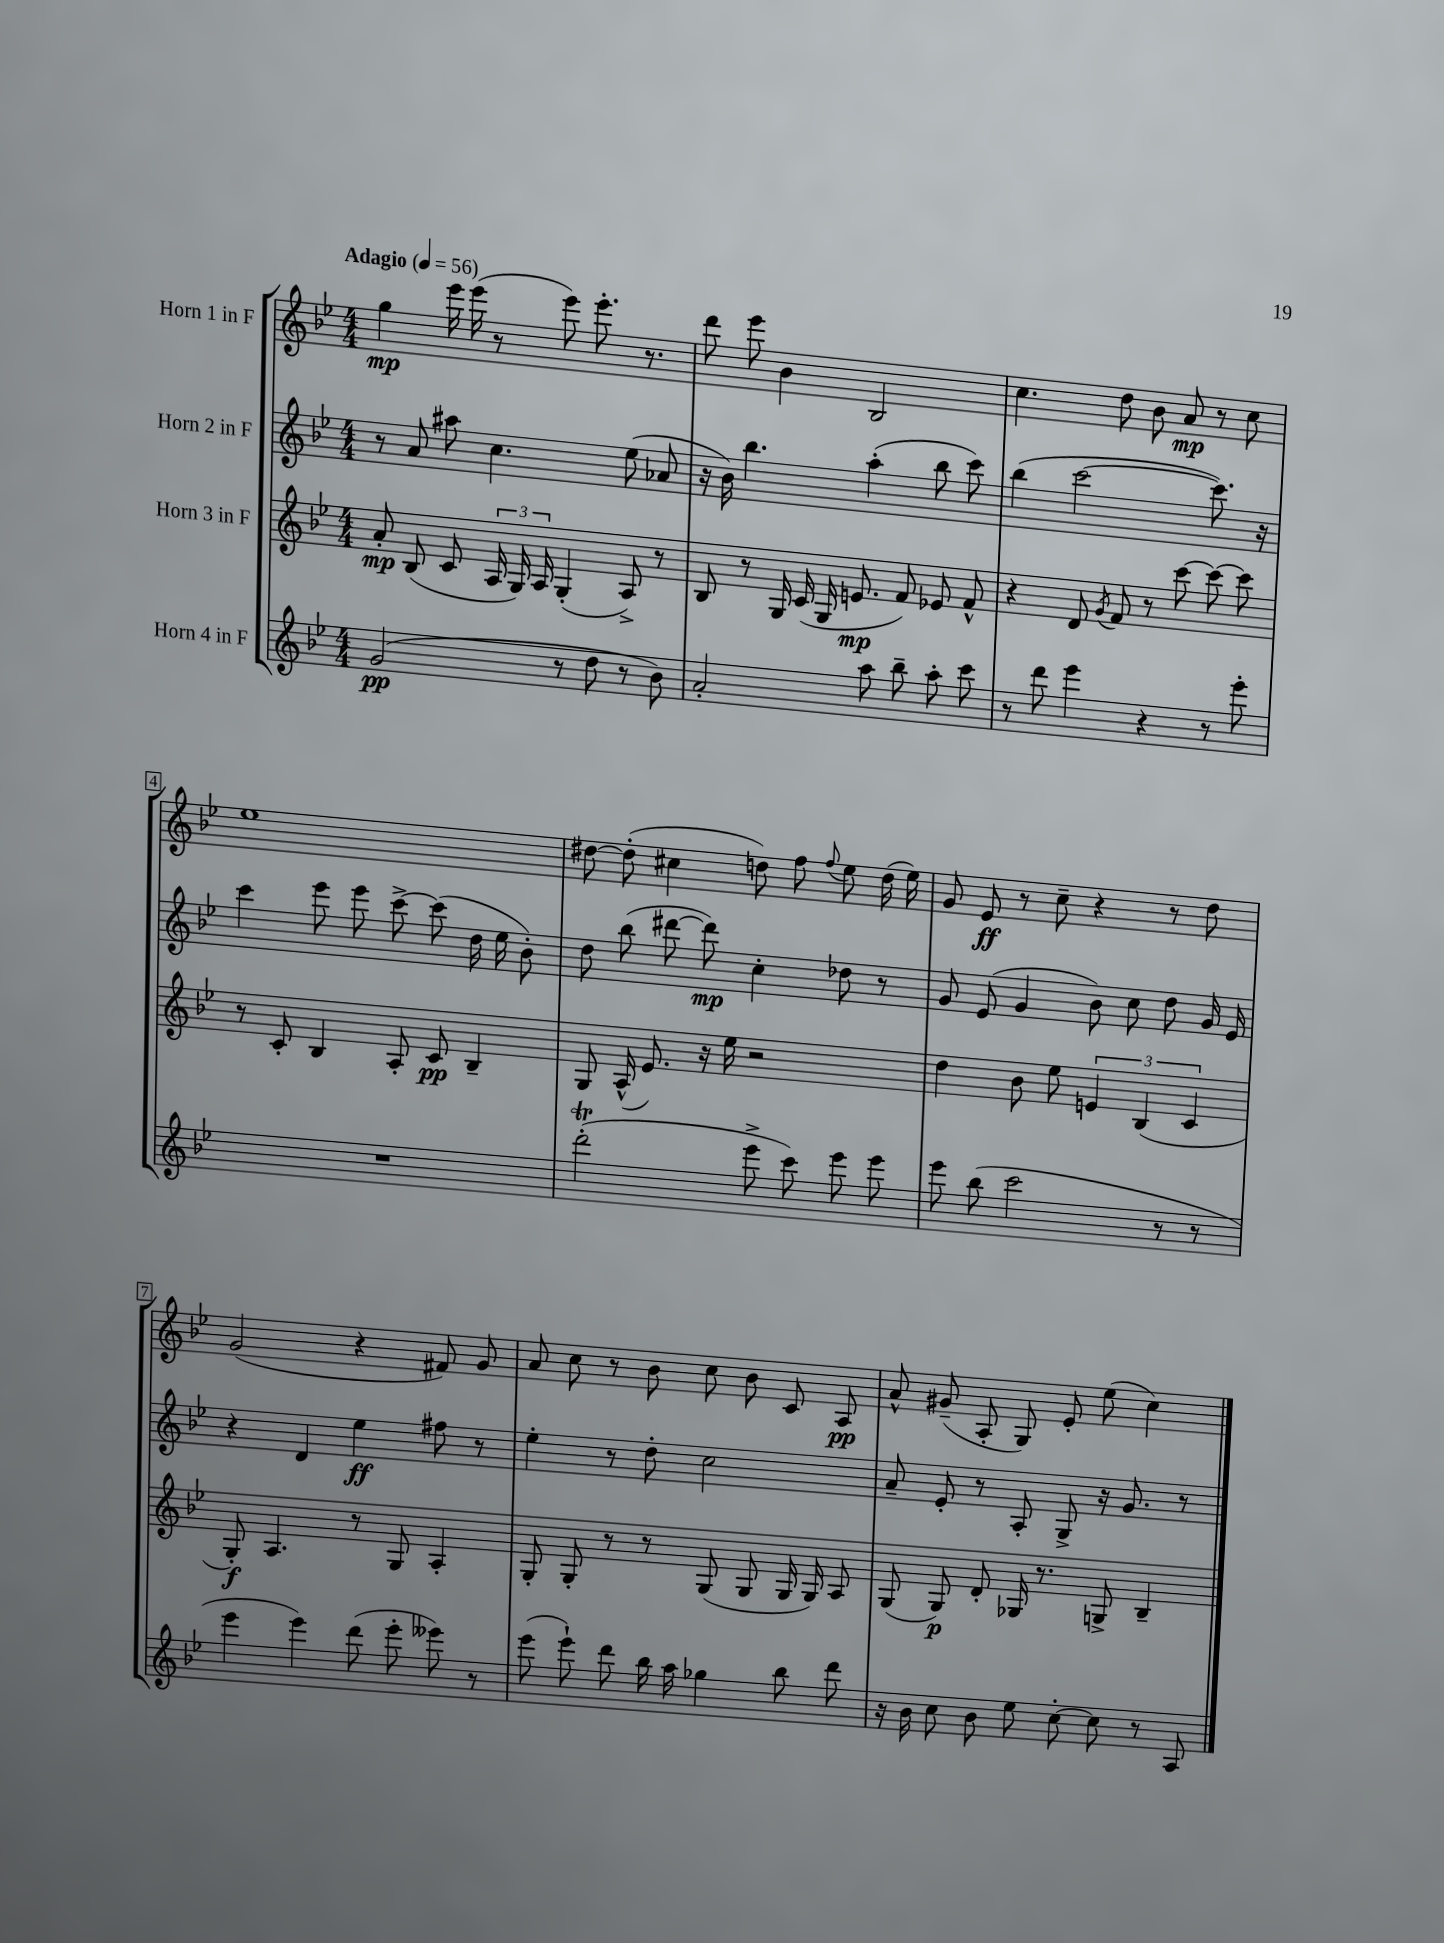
<<
\new StaffGroup <<
\new Staff = "s0" \with { instrumentName = "Horn 1 in F" } {
    \clef treble \key bes \major \numericTimeSignature \time 4/4 \tempo "Adagio" 4 = 56
    \autoBeamOff g''4\mp ees'''16 ees'''16( r8 ees'''8) ees'''8.-. r8. |
    d'''8 ees'''8 bes'4 bes2 |
    c''4. d''8 bes'8 a'8\mp r8 c''8 |
    ees''1 |
    dis''8~ dis''8-.( cis''4 d''8) f''8 \appoggiatura { f''8 } ees''8 d''16( ees''16) |
    g'8 ees'8\ff r8 c''8-- r4 r8 d''8 |
    g'2( r4 fis'8) g'8 |
    a'8 c''8 r8 bes'8 c''8 bes'8 c'8 a8\pp |
    a'8-^ gis'8--( a8-. g8) ees'8-. ees''8( c''4) \bar "|." |
}
\new Staff = "s1" \with { instrumentName = "Horn 2 in F" } {
    \clef treble \key bes \major \numericTimeSignature \time 4/4
    \autoBeamOff r8 a'8 ais''8 c''4. ees''8( aes'8 |
    r16 bes'16) bes''4. a''4-.( bes''8 c'''8) |
    bes''4( c'''2~ c'''8.) r16 |
    c'''4 ees'''8 ees'''8 c'''8~-> c'''8( d''16 ees''16 bes'8-.) |
    d''8 bes''8( dis'''8~ dis'''8\mp) c''4-. des''8 r8 |
    g'8 ees'8( g'4 bes'8) c''8 d''8 g'16 ees'16 |
    r4 d'4 ees''4\ff fis''8 r8 |
    ees''4-. r8 d''8-. c''2 |
    a'8-- ees'8-. r8 a8-. g8-> r16 g'8. r8 \bar "|." |
}
\new Staff = "s2" \with { instrumentName = "Horn 3 in F" } {
    \clef treble \key bes \major \numericTimeSignature \time 4/4
    \autoBeamOff a'8-.\mp bes8( c'8 \tuplet 3/2 { a16 g16) a16 } g4-.( a8->) r8 |
    bes8 r8 g16 c'16( g16 e'8.\mp f'8) ees'8 f'8-^ |
    r4 d'8 \acciaccatura { g'8 } f'8 r8 c'''8~ c'''8~ c'''8 |
    r8 c'8-. bes4 a8-. c'8\pp bes4-- |
    g8 a16-^( ees'8.) r16 ees''16 r2 |
    d''4 bes'8 ees''8 \tuplet 3/2 { e'4 bes4( c'4 } |
    g8-.\f) a4. r8 g8 a4-. |
    g8-. g8-. r8 r8 g8( g8 g16 g16) a8 |
    g8( g8\p) d'8-. ges16 r8. g8-> bes4-- \bar "|." |
}
\new Staff = "s3" \with { instrumentName = "Horn 4 in F" } {
    \clef treble \key bes \major \numericTimeSignature \time 4/4
    \autoBeamOff g'2\pp( r8 d''8 r8 bes'8) |
    a'2-. a''8 bes''8-- a''8-. c'''8 |
    r8 d'''8 ees'''4 r4 r8 ees'''8-. |
    R1 |
    d'''2-.\trill( ees'''8-> c'''8) ees'''8 ees'''8 |
    ees'''8 bes''8( c'''2 r8 r8 |
    ees'''4 ees'''4) d'''8( ees'''8-. eeses'''8) r8 |
    ees'''8( ees'''8-!) d'''8 bes''16 a''16 ges''4 bes''8 d'''8 |
    r16 bes'16 c''8 bes'8 ees''8 c''8~-. c''8 r8 a8 \bar "|." |
}
>>
>>
\layout { \context { \Score \override BarNumber.stencil = #(make-stencil-boxer 0.1 0.3 ly:text-interface::print) } }
